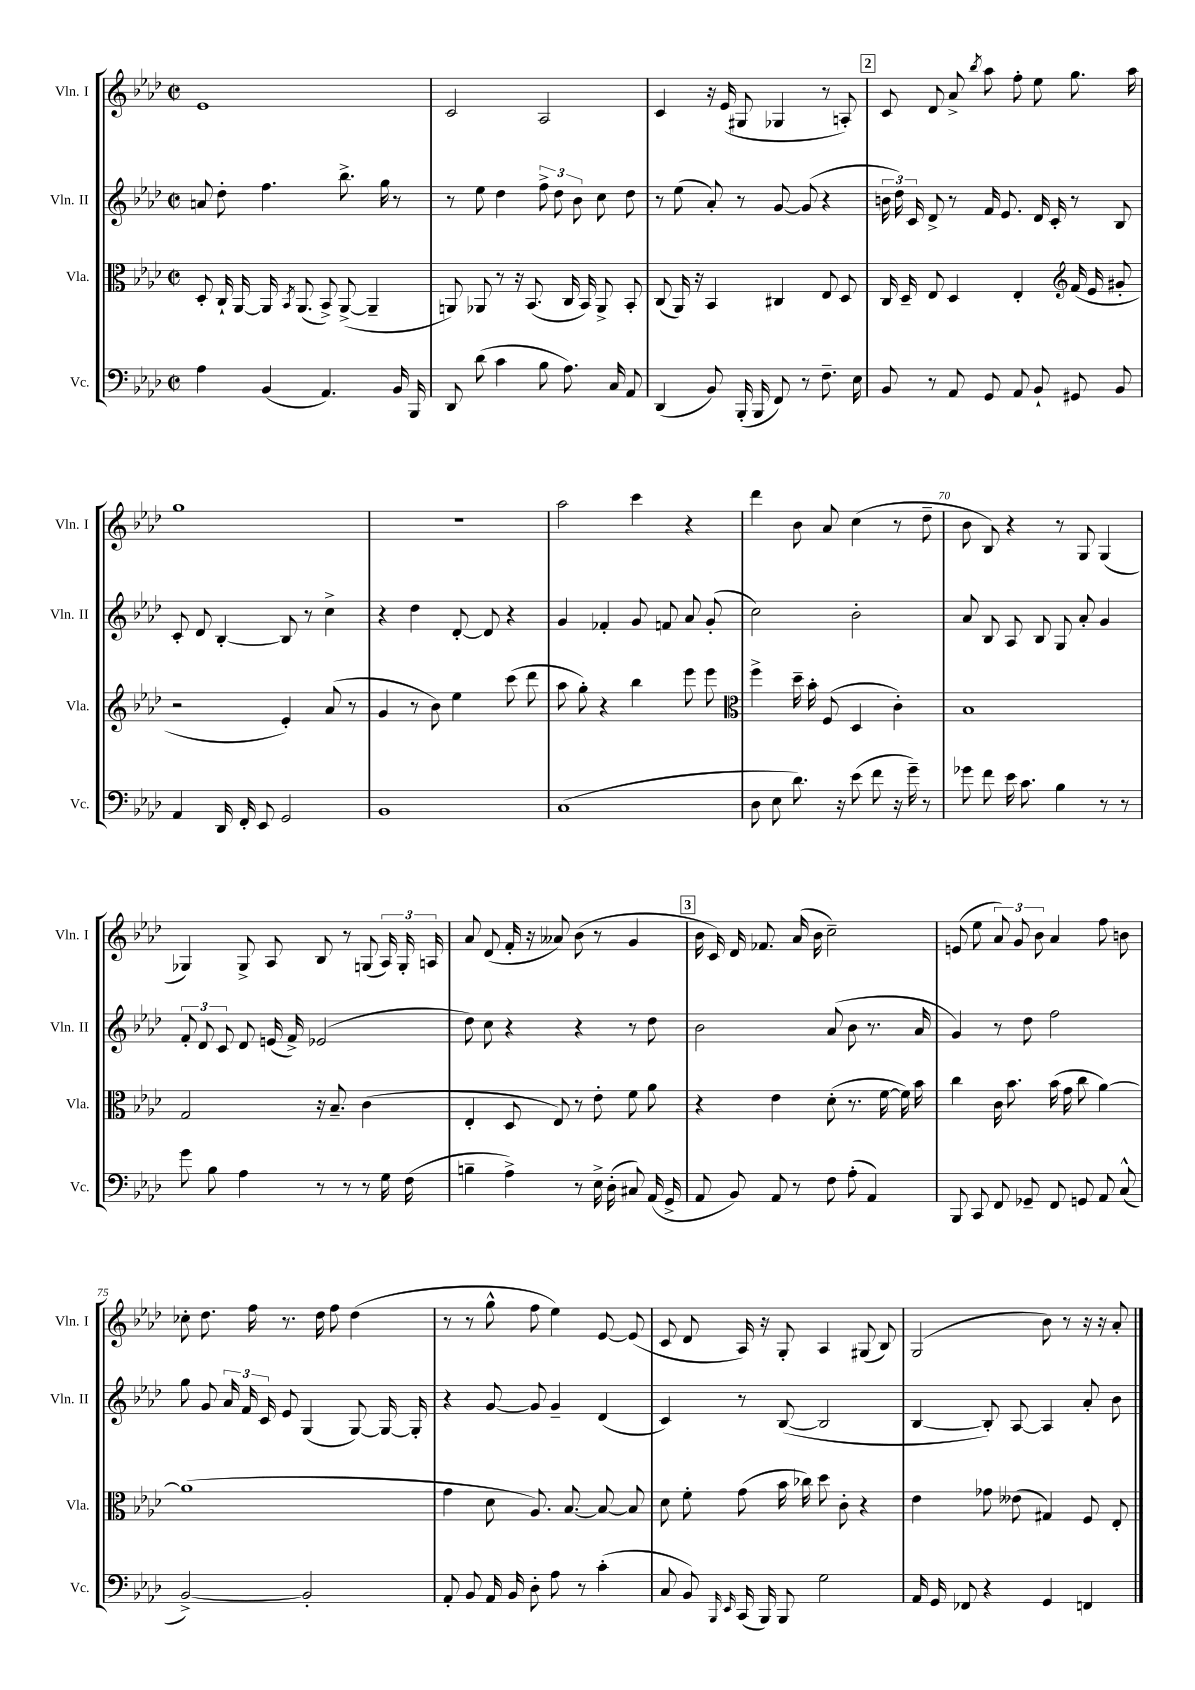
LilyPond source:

<<
\new StaffGroup <<
\new Staff = "s0" \with { instrumentName = "Vln. I" shortInstrumentName = "Vln. I" } {
    \clef treble \key aes \major \defaultTimeSignature \time 2/2
    \autoBeamOff ees'1 |
    c'2 aes2 |
    c'4 r16 ees'16( gis8 ges4 r8 a8-.) |
    \mark \markup { \box "2" } c'8 des'8 aes'8-> \acciaccatura { bes''8 } aes''8 f''8-. ees''8 g''8. aes''16 |
    g''1 |
    r1 |
    aes''2 c'''4 r4 |
    des'''4 bes'8 aes'8 c''4( r8 des''8-- |
    bes'8 bes8) r4 r8 g8 g4( |
    ges4) ges8-> aes8 bes8 r8 g8( \tuplet 3/2 { aes16) g16-. a16 } |
    aes'8 des'8( f'16-. r16 aeses'8) bes'8( r8 g'4 |
    \mark \markup { \box "3" } bes'16 c'16) des'16 fes'8. aes'16( bes'16 c''2--) |
    e'8( ees''8 \tuplet 3/2 { aes'8) g'8 bes'8 } aes'4 f''8 b'8 |
    ces''8-. des''8. f''16 r8. des''16 f''8 des''4( |
    r8 r8 g''8-^ f''8 ees''4) ees'8~ ees'8( |
    c'8 des'8 aes16) r16 g8-. aes4 gis8( bes8) |
    g2( bes'8) r8 r16 r16 aes'8-. \bar "|." |
}
\new Staff = "s1" \with { instrumentName = "Vln. II" shortInstrumentName = "Vln. II" } {
    \clef treble \key aes \major \defaultTimeSignature \time 2/2
    \autoBeamOff a'8 des''8-. f''4. bes''8.-> g''16 r8 |
    r8 ees''8 des''4 \tuplet 3/2 { f''8-> des''8 bes'8 } c''8 des''8 |
    r8 ees''8( aes'8-.) r8 g'8~ g'8( r4 |
    \mark \markup { \box "2" } \tuplet 3/2 { b'16 des''16) c'16 } des'8-> r8 f'16 ees'8. des'16 c'16-. r8 bes8 |
    c'8-. des'8 bes4~-. bes8 r8 c''4-> |
    r4 des''4 des'8~-. des'8 r4 |
    g'4 fes'4-. g'8 f'8 aes'8 g'8-.( |
    c''2) bes'2-. |
    aes'8 bes8 aes8 bes8 g8 aes'8-. g'4 |
    \tuplet 3/2 { f'8-. des'8 c'8 } des'8 e'16( f'16->) ees'2( |
    des''8) c''8 r4 r4 r8 des''8 |
    \mark \markup { \box "3" } bes'2 aes'8( bes'8 r8. aes'16 |
    g'4) r8 des''8 f''2 |
    g''8 g'8 \tuplet 3/2 { aes'16 f'16 c'16 } ees'8 g4( g8~) g16~ g16-. |
    r4 g'8~ g'8 g'4-- des'4( |
    c'4) r8 bes8~( bes2 |
    bes4~ bes8-.) aes8~ aes4 aes'8-. bes'8 \bar "|." |
}
\new Staff = "s2" \with { instrumentName = "Vla." shortInstrumentName = "Vla." } {
    \clef alto \key aes \major \defaultTimeSignature \time 2/2
    \autoBeamOff des8-. c16-! aes,16~ aes,16 \acciaccatura { bes,8 } aes,8.( bes,8->) aes,8~->( aes,4-- |
    a,8) aes,8 r8 r16 bes,8.( c16 bes,16) aes,8-> bes,8-. |
    c8( aes,16) r16 bes,4 cis4 ees8 des8 |
    \mark \markup { \box "2" } c16 des16-- ees8 des4 ees4-. \clef treble f'16( ees'16 gis'8-. |
    r2 ees'4-.) aes'8( r8 |
    g'4 r8 bes'8) ees''4 c'''8( des'''8 |
    aes''8 g''8-.) r4 bes''4 ees'''8 ees'''8 |
    \clef alto f''4-> des''16-- bes'16-. f8( des4 c'4-.) |
    bes1 |
    g2 r16 bes8.-- c'4( |
    ees4-. des8 ees8) r8 ees'8-. f'8 aes'8 |
    \mark \markup { \box "3" } r4 ees'4 des'8-.( r8. f'16~ f'16) bes'16 |
    c''4 c'16 bes'8. bes'16( g'16 c''8 aes'4~) |
    aes'1( |
    g'4 des'8 aes8.) bes8.~ bes8~ bes8 |
    des'8 f'8-. g'8( bes'16 ces''16) des''8 c'8-. r4 |
    ees'4 ges'8 eeses'8( gis4) f8 ees8-. \bar "|." |
}
\new Staff = "s3" \with { instrumentName = "Vc." shortInstrumentName = "Vc." } {
    \clef bass \key aes \major \defaultTimeSignature \time 2/2
    \autoBeamOff aes4 bes,4( aes,4.) bes,16 bes,,16 |
    des,8 des'8( c'4 bes8 aes8.) c16 aes,8 |
    des,4( bes,8) bes,,16-.( bes,,16 f,8) r8 f8.-- ees16 |
    \mark \markup { \box "2" } bes,8 r8 aes,8 g,8 aes,8 bes,8-! gis,8 bes,8 |
    aes,4 des,16 f,16-. ees,8 g,2 |
    bes,1 |
    c1( |
    des8 ees8 des'8.) r16 ees'8( f'8 r16 g'16--) r8 |
    ges'8 f'8 ees'16 c'8. bes4 r8 r8 |
    g'8 bes8 aes4 r8 r8 r8 g16 f16( |
    b4-- aes4->) r8 ees16-> des16-.( cis8) aes,16( g,16-> |
    \mark \markup { \box "3" } aes,8 bes,8) aes,8 r8 f8 aes8-.( aes,4) |
    bes,,8 c,8 f,8 ges,8-- f,8 g,8 aes,8 c8-^( |
    bes,2~->) bes,2-. |
    aes,8-. bes,8 aes,16 bes,16 des8-. aes8 r8 c'4-.( |
    c8 bes,8) \grace { bes,,16 ees,16 } c,16( bes,,16) bes,,8 g2 |
    aes,16 g,16 fes,8 r4 g,4 f,4 \bar "|." |
}
>>
>>
\layout { \context { \Score currentBarNumber = #62 \override BarNumber.break-visibility = ##(#f #t #t) barNumberVisibility = #(every-nth-bar-number-visible 5) } }
